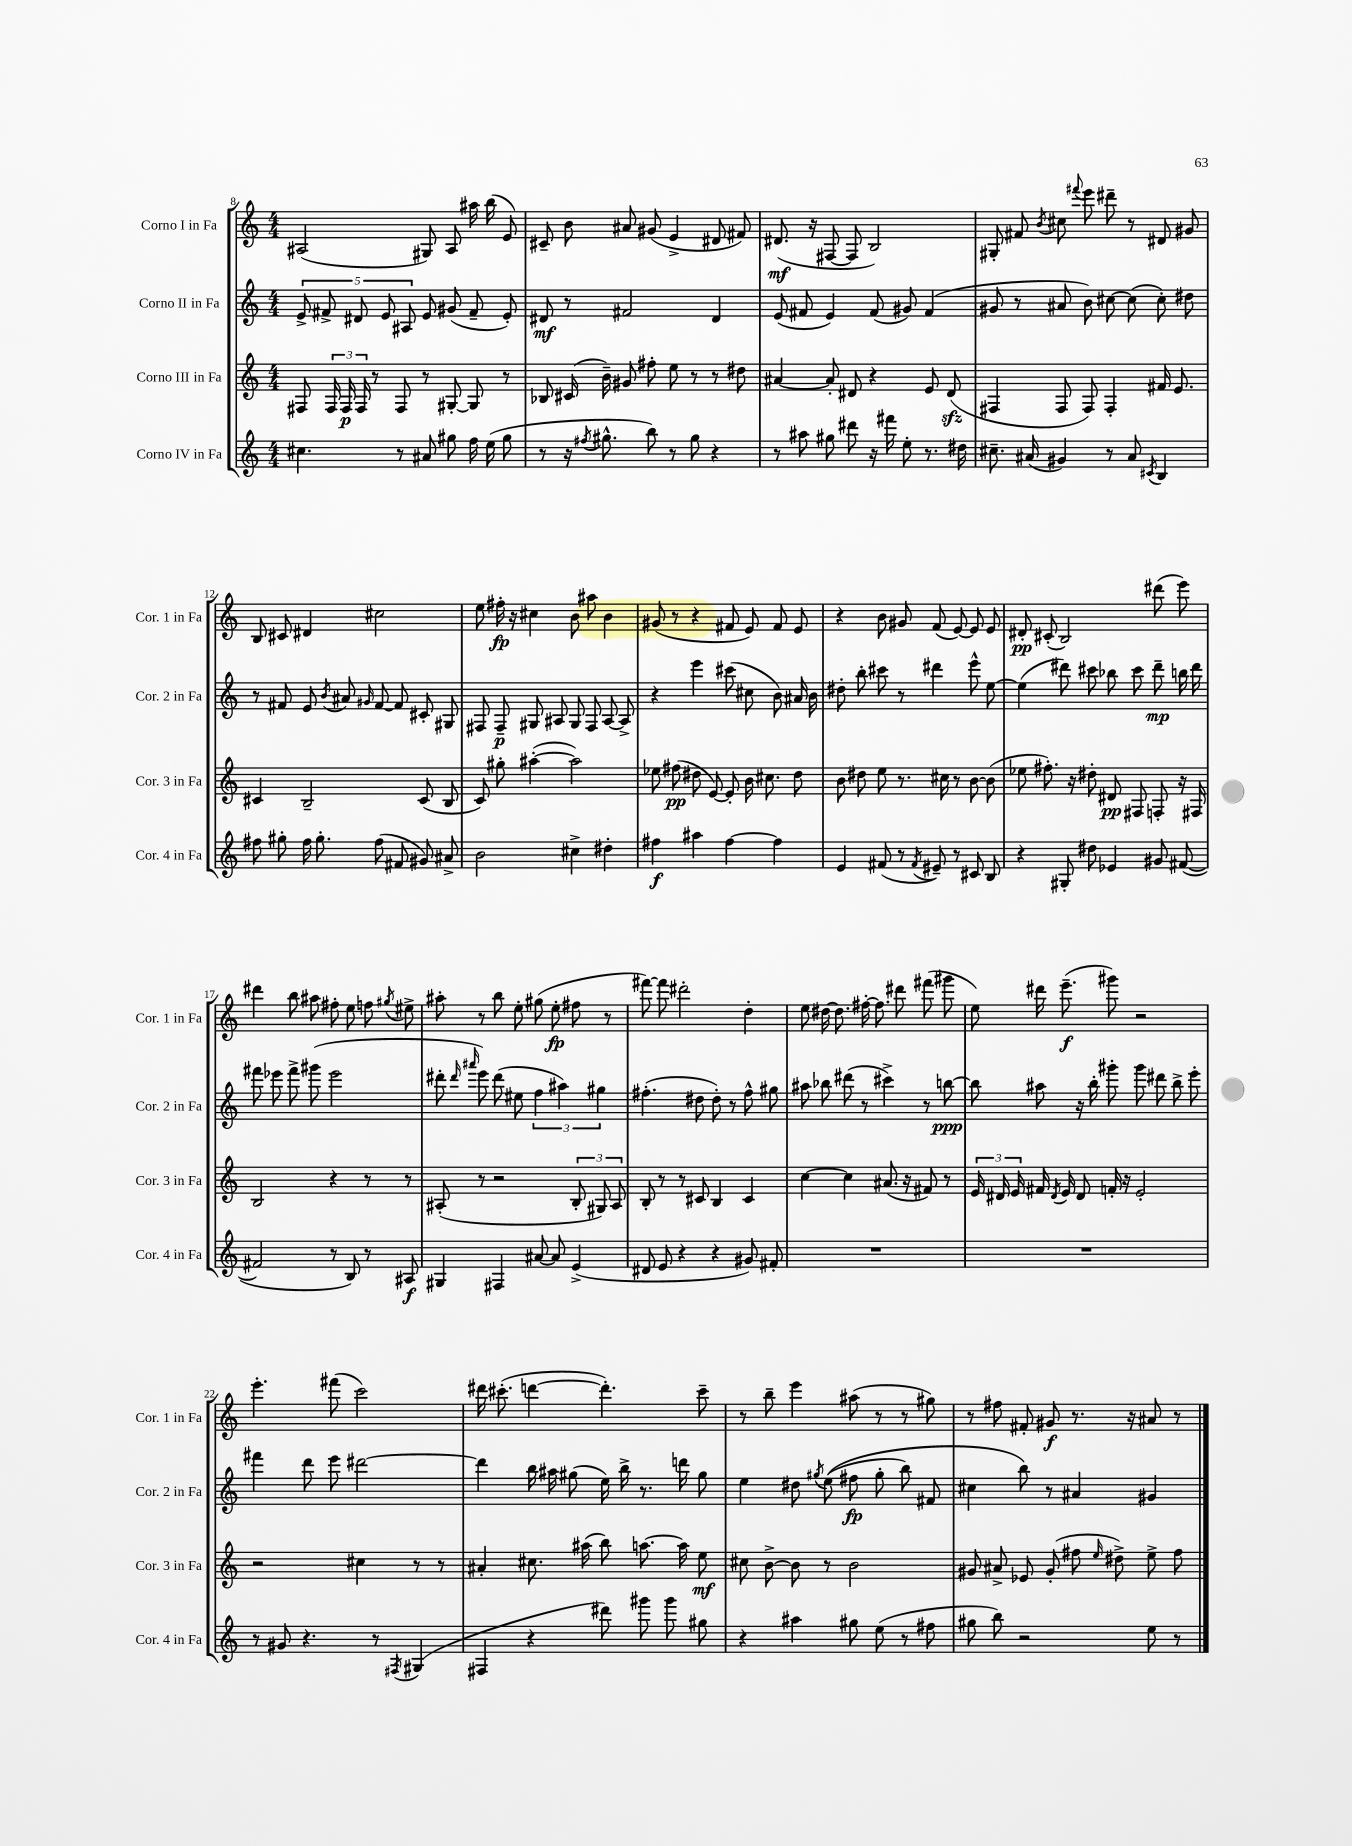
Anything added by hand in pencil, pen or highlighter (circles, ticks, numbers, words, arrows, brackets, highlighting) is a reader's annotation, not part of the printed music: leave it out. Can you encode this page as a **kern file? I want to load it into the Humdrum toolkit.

**kern	**dynam	**kern	**dynam	**kern	**dynam	**kern	**dynam
*part4	*part4	*part3	*part3	*part2	*part2	*part1	*part1
*staff4	*staff4	*staff3	*staff3	*staff2	*staff2	*staff1	*staff1
*I"Corno IV in Fa	*	*I"Corno III in Fa	*	*I"Corno II in Fa	*	*I"Corno I in Fa	*
*I'Cor. 4 in Fa	*	*I'Cor. 3 in Fa	*	*I'Cor. 2 in Fa	*	*I'Cor. 1 in Fa	*
*clefG2	*	*clefG2	*	*clefG2	*	*clefG2	*
*k[]	*	*k[]	*	*k[]	*	*k[]	*
*M4/4	*	*M4/4	*	*M4/4	*	*M4/4	*
=8	=8	=8	=8	=8	=8	=8	=8
4.cc#X\	.	8F#X/	.	10e^/	.	(2A#X/	.
.	.	.	.	10f#X^/	.	.	.
.	.	24F#/	.	.	.	.	.
.	.	24F#/	p	.	.	.	.
.	.	.	.	10d#X/	.	.	.
.	.	24F#/	.	.	.	.	.
.	.	8r	.	.	.	.	.
.	.	.	.	10e/	.	.	.
8r	.	8F#/	.	.	.	.	.
.	.	.	.	10A#X/	.	.	.
8a#X/	.	8r	.	8e/	.	8G#X/)	.
8gg#X\	.	[8G#X'/	.	(8g#X/	.	8A#/	.
16ff\	.	8G#/]	.	8f#~/	.	16aa#X\	.
(16ee\	.	.	.	.	.	(16bb\	.
8gg#\	.	8r	.	8e'/)	.	8e/)	.
=9	=9	=9	=9	=9	=9	=9	=9
8r	.	8B-X/	.	8d#X/	mf	8c#X~/	.
16r	.	(16c#X/	.	8r	.	8b\	.
8qff#X/	.	.	.	.	.	.	.
8.gg#X^^\	.	16b~\)	.	.	.	.	.
.	.	8g#X/	.	2f#X/	.	8a#X/	.
8bb\)	.	8ff#X'\	.	.	.	(8g#X/	.
8r	.	8ee\	.	.	.	4e^/	.
8gg#\	.	8r	.	.	.	.	.
4r	.	8r	.	4d#/	.	8d#X/	.
.	.	8dd#X\	.	.	.	8f#X/)	.
=10	=10	=10	=10	=10	=10	=10	=10
8r	.	[4a#X/	.	(8e/	.	(8.d#X/	mf
8aa#X\	.	.	.	8f#X/	.	.	.
.	.	.	.	.	.	16r	.
8gg#X\	.	8a#'/]	.	4e/)	.	[8F#X/	.
8ddd#X\	.	8d#X/	.	.	.	8F#/]	.
16r	.	4r	.	(8f#/	.	2B/)	.
16fff#X\	.	.	.	.	.	.	.
8ee'\	.	.	.	8g#X/)	.	.	.
8.r	.	8e/	.	(4f#/	.	.	.
.	.	(8d#zz/	.	.	.	.	.
16dd#X\	.	.	.	.	.	.	.
=11	=11	=11	=11	=11	=11	=11	=11
8.cc#X~\	.	4F#X/	.	8g#X/	.	8G#X'/	.
.	.	.	.	8r	.	8f#X/	.
(16a#X/	.	.	.	.	.	.	.
.	.	.	.	.	.	8qb/	.
4g#X/)	.	8F#/	.	8a#X/	.	8cc#X\	.
.	.	.	.	.	.	8qqfff#X/	.
.	.	8F#/)	.	8b\)	.	8eee\	.
8r	.	4F#'/	.	[8cc#X\	.	8ddd#X~\	.
8a#/	.	.	.	(8cc#\]	.	8r	.
8qc#X/	.	.	.	.	.	.	.
4B/	.	16f#X/	.	8cc#'\)	.	8d#X/	.
.	.	8.e/	.	.	.	.	.
.	.	.	.	8dd#X\	.	8g#X/	.
!!LO:LB:g=z
=12	=12	=12	=12	=12	=12	=12	=12
8ff#X\	.	4c#X/	.	8r	.	8B/	.
8gg#X'\	.	.	.	8f#X/	.	8c#X/	.
16ff#\	.	2B~/	.	8e/	.	4d#X/	.
8.gg#'\	.	.	.	.	.	.	.
.	.	.	.	8qb/	.	.	.
.	.	.	.	8a#X/	.	.	.
.	.	.	.	16qqg#X/	.	.	.
(8ff#\	.	.	.	[8f#/	.	2cc#X\	.
8f#X/	.	.	.	8f#/]	.	.	.
8g#X/)	.	(8c#/	.	8c#X'/	.	.	.
8a#X^/	.	8B/	.	8G#X/	.	.	.
=13	=13	=13	=13	=13	=13	=13	=13
2b\	.	8c/)	.	8F#X/	.	8ee\	.
.	.	8gg#X'\	.	8F#~/	p	16ff#X'\	fp
.	.	.	.	.	.	16r	.
.	.	([4aa#X'\	.	8G#X/	.	4cc#X\	.
.	.	.	.	8A#X/	.	.	.
4cc#X^\	.	2aa#\])	.	8G#/	.	8b\	.
.	.	.	.	8F#/	.	8aa#X\	.
4dd#X'\	.	.	.	[8A#/	.	4b\	.
.	.	.	.	8A#^/]	.	.	.
=14	=14	=14	=14	=14	=14	=14	=14
4ff#X\	f	8ee-X\	.	4r	.	(8g#X/	.
.	.	(8ff#X\	pp	.	.	8r	.
4aa#X\	.	8dd#X\	.	4eee\	.	4r	.
.	.	[8e/)	.	.	.	.	.
[4ff#\	.	8e'/]	.	(8ccc#X\	.	8f#X/	.
.	.	16b\	.	8cc#X\	.	8e/)	.
.	.	8.cc#X\	.	.	.	.	.
4ff#\]	.	.	.	8b\)	.	8f#/	.
.	.	8dd#\	.	16a#X/	.	8e/	.
.	.	.	.	16b\	.	.	.
=15	=15	=15	=15	=15	=15	=15	=15
4e/	.	8b\	.	8dd#X'\	.	4r	.
.	.	8dd#X\	.	8bb'\	.	.	.
(8f#X/	.	8ee\	.	8ccc#X\	.	8b\	.
8r	.	8.r	.	8r	.	8g#X/	.
8qf#/	.	.	.	.	.	.	.
8e#X~/)	.	.	.	4ddd#X\	.	(8f/	.
.	.	16cc#X\	.	.	.	.	.
8r	.	8r	.	.	.	[8e/)	.
8c#X/	.	[8b\	.	8eee^^\	.	8e/]	.
8B/	.	(8b\]	.	[8ee\	.	8e/	.
=16	=16	=16	=16	=16	=16	=16	=16
4r	.	8ee-X\	.	(4ee\]	.	8d#X'/	pp
.	.	8.ff#X'\)	.	.	.	(8c#X'/	.
8G#X'/	.	.	.	8ddd#X\)	.	2B/)	.
.	.	16r	.	.	.	.	.
8dd#X\	.	8dd#X'\	.	8ccc#X\	.	.	.
4e-X/	.	8d#X/	pp	8bb-X\	.	.	.
.	.	8F#X/	.	8ccc#\	.	.	.
8g#X/	.	8Fn'/	.	8ddd#~\	mp	(8ddd#X\	.
([8f#X/	.	16r	.	16bbn\	.	8eee\)	.
.	.	16F#X/	.	16ddd#\	.	.	.
!!LO:LB:g=z
=17	=17	=17	=17	=17	=17	=17	=17
2f#X/]	.	2B/	.	8fff#X\	.	4ddd#X\	.
.	.	.	.	8eee-X\	.	.	.
.	.	.	.	8fff#^\	.	8bb\	.
.	.	.	.	(8ggg#X\	.	8aa#X\	.
8r	.	4r	.	2eee-\	.	8ff#X'\	.
8B/)	.	.	.	.	.	8ee\	.
8r	.	8r	.	.	.	8ffn\	.
.	.	.	.	.	.	8qgg#X/	.
8A#X/	f	8r	.	.	.	8ee#X^\	.
=18	=18	=18	=18	=18	=18	=18	=18
4G#X/	.	(8A#X'/	.	8ddd#X'\	.	8aa#X'\	.
.	.	.	.	16qqddd#/	.	.	.
.	.	.	.	16qqaaa#X/	.	.	.
.	.	8r	.	8eee\)	.	8r	.
4F#X/	.	2r	.	(8ddd#\	.	8bb\	.
.	.	.	.	8ee#X\	.	8ee'\	.
[8a#X/	.	.	.	6ff\	.	(8gg#X\	.
8a#/]	.	.	.	.	.	8ee'\	fp
.	.	.	.	6aa#X\)	.	.	.
(4e^/	.	12B'/	.	.	.	8ff#X\	.
.	.	12G#X/)	.	6gg#X\	.	.	.
.	.	.	.	.	.	8r	.
.	.	12A#/	.	.	.	.	.
=19	=19	=19	=19	=19	=19	=19	=19
8d#X/	.	8B'/	.	(4.ff#X'\	.	[8fff#X\)	.
8e/	.	8r	.	.	.	8fff#\]	.
4r	.	8r	.	.	.	2ddd#X'\	.
.	.	8c#X/	.	8dd#X\	.	.	.
4r	.	4B/	.	8dd#'\)	.	.	.
.	.	.	.	8r	.	.	.
8g#X/)	.	4c#/	.	8ff#^^\	.	4dd'\	.
8f#X'/	.	.	.	8gg#X\	.	.	.
=20	=20	=20	=20	=20	=20	=20	=20
1r	.	[4cc\	.	8aa#X\	.	8ee\	.
.	.	.	.	8bb-X\	.	[16dd#X\	.
.	.	.	.	.	.	8.dd#\]	.
.	.	4cc\]	.	(8ddd#X\	.	.	.
.	.	.	.	8r	.	[16ff#X'\	.
.	.	.	.	.	.	8.ff#\]	.
.	.	(8.a#X/	.	4ccc#X^\)	.	.	.
.	.	.	.	.	.	8ddd#X\	.
.	.	16r	.	.	.	.	.
.	.	8f#X/)	.	8r	.	(8fff#X\	.
.	.	8r	.	[8bbn\	ppp	8ggg#X\	.
=21	=21	=21	=21	=21	=21	=21	=21
1r	.	24e/	.	8bb\]	.	8ee\)	.
.	.	24d#X/	.	.	.	.	.
.	.	24e/	.	.	.	.	.
.	.	16f#X/	.	8aa#X\	.	16ddd#X\	.
.	.	8qd#/	.	.	.	.	.
.	.	16e/	.	.	.	(8.eee~\	f
.	.	8d#/	.	16r	.	.	.
.	.	.	.	16bb'\	.	.	.
.	.	16fn'/	.	8ggg#X'\	.	8ggg#X\)	.
.	.	16r	.	.	.	.	.
.	.	2e'/	.	8ggg#\	.	2r	.
.	.	.	.	8ddd#X\	.	.	.
.	.	.	.	8bb^\	.	.	.
.	.	.	.	8eee'\	.	.	.
!!LO:LB:g=z
=22	=22	=22	=22	=22	=22	=22	=22
8r	.	2r	.	4fff#X\	.	4.eee'\	.
8g#X/	.	.	.	.	.	.	.
4.r	.	.	.	8ddd\	.	.	.
.	.	.	.	8eee\	.	(8fff#X\	.
.	.	4cc#X\	.	[2ddd#X\	.	2ccc\)	.
8r	.	.	.	.	.	.	.
8qF#X/	.	.	.	.	.	.	.
(4G#X/	.	8r	.	.	.	.	.
.	.	8r	.	.	.	.	.
=23	=23	=23	=23	=23	=23	=23	=23
4F#X/	.	4a#X'/	.	4ddd#\]	.	16ddd#X\	.
.	.	.	.	.	.	(8.ccc#X'\	.
4r	.	8.cc#X\	.	16bb\	.	[4dddn\	.
.	.	.	.	16aa#X\	.	.	.
.	.	.	.	(8gg#X\	.	.	.
.	.	(16aa#X\	.	.	.	.	.
8ddd#X\)	.	8bb\)	.	16ee\)	.	4.ddd'\])	.
.	.	.	.	16bb^\	.	.	.
8ggg#X\	.	[8.aan\	.	8.r	.	.	.
8ggg#\	.	.	.	.	.	.	.
.	.	16aa\]	.	16dddn\	.	.	.
8gg#X\	.	8ee\	mf	8gg#\	.	8ccc#~\	.
=24	=24	=24	=24	=24	=24	=24	=24
4r	.	8cc#X\	.	4ee\	.	8r	.
.	.	[8b^\	.	.	.	8bb~\	.
4aa#X\	.	8b\]	.	8dd#X\	.	4eee\	.
.	.	.	.	8qgg#X/	.	.	.
.	.	8r	.	((8ee\	.	.	.
8gg#X\	.	2b\	.	8ff#X\	fp	(8aa#X\	.
(8ee\	.	.	.	8gg#'\	.	8r	.
8r	.	.	.	8bb\)	.	8r	.
8ff#X\	.	.	.	8f#X/	.	8gg#X\)	.
=25	=25	=25	=25	=25	=25	=25	=25
8gg#X\	.	8g#X/	.	4cc#X\	.	8r	.
8bb\)	.	8a#X^/	.	.	.	8ff#X\	.
2r	.	8e-X/	.	8bb\)	.	8f#X'/	.
.	.	(8g#'/	.	8r	.	8g#X/	f
.	.	8ff#X\	.	4a#X/	.	8.r	.
.	.	16qqee/	.	.	.	.	.
.	.	8dd#X^\)	.	.	.	.	.
.	.	.	.	.	.	16r	.
8ee\	.	8ee^\	.	4g#X/	.	8a#X/	.
8r	.	8ff#\	.	.	.	8r	.
==	==	==	==	==	==	==	==
*-	*-	*-	*-	*-	*-	*-	*-
